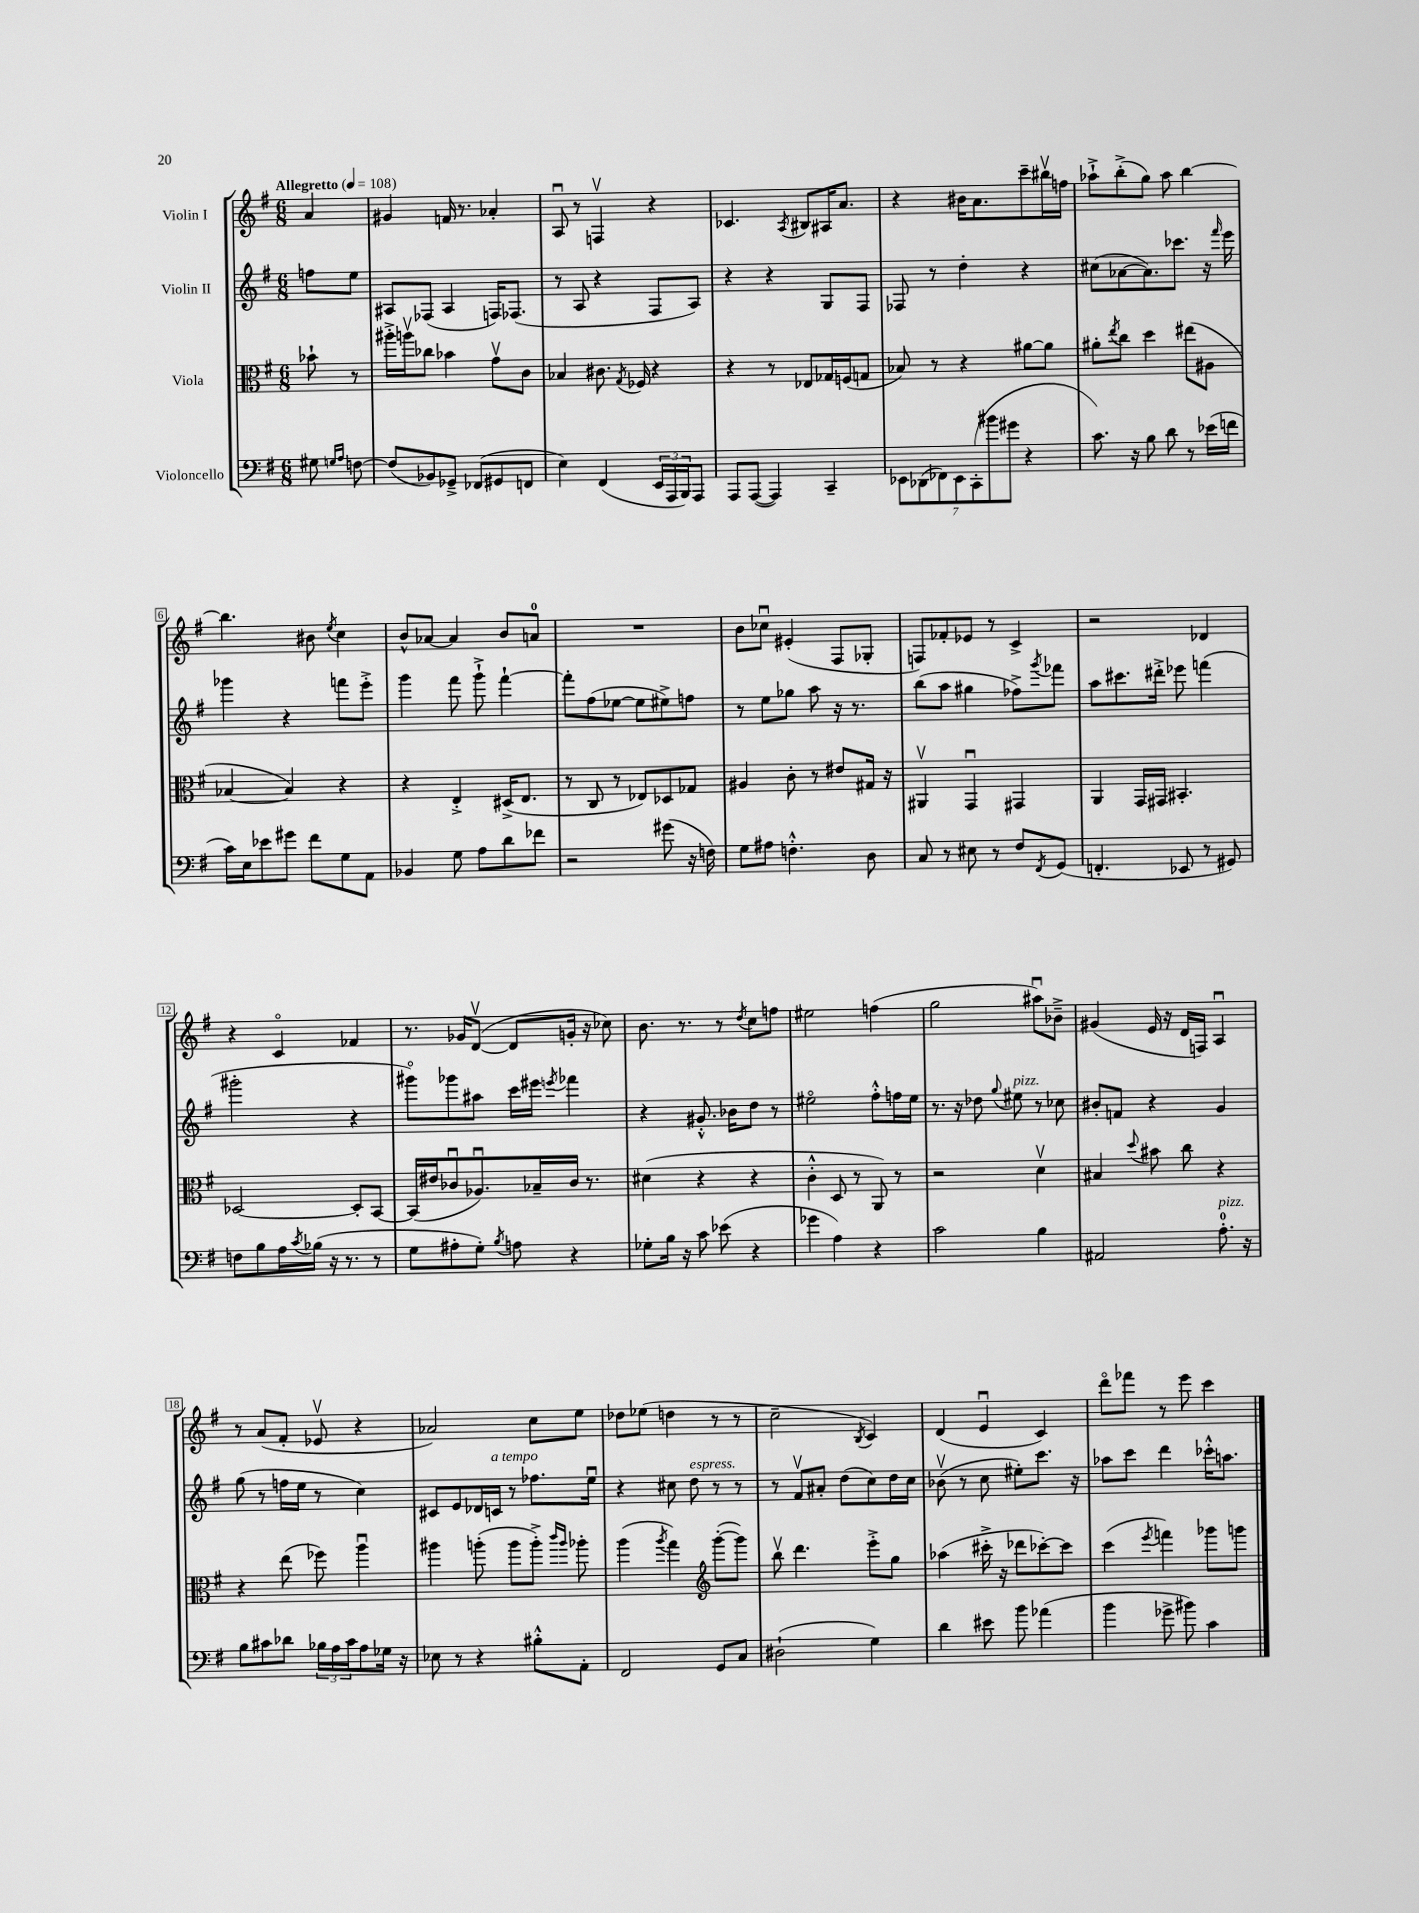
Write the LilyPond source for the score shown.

<<
\new StaffGroup <<
\new Staff = "s0" \with { instrumentName = "Violin I" } {
    \clef treble \key g \major \numericTimeSignature \time 6/8 \partial 4 \tempo "Allegretto" 4 = 108
    a'4 |
    gis'4 f'16 r8. aes'4-. |
    a8\downbow r8 f4\upbow r4 |
    ces'4. \acciaccatura { a8 } bis8 ais16 a'8. |
    r4 bis'16 a'8. c'''8-- bis''16\upbow f''16 |
    aes''8-!-> b''8-.->( g''8) aes''8 b''4~ |
    b''4. bis'8 \acciaccatura { e''8 } c''4 |
    b'8-^ aes'8~ aes'4 b'8 a'8-0 |
    R2. |
    b'8 ces''8\downbow eis'4-.( fis8 ges8-. |
    f8) fes'8-. ees'8 r8 c'4-> |
    r2 des'4 |
    r4 c'4\flageolet fes'4 |
    r8. ges'16 d'8~\upbow( d'8 g'16-. r16 ces''8) |
    b'8. r8. r8 \acciaccatura { d''8 } c''8 f''8 |
    eis''2 f''4( |
    g''2 ais''8\downbow) bes'8---> |
    gis'4( e'16 r16 d'16 f16) a4\downbow |
    r8 a'8( fis'8-. ees'8\upbow r4 |
    aes'2) c''8 e''8 |
    des''8 ees''8( d''4 r8 r8 |
    c''2-- \acciaccatura { b8 } c'4) |
    d'4( e'4\downbow c'4) |
    d'''8\flageolet fes'''8 r8 e'''8 c'''4 \bar "|." |
}
\new Staff = "s1" \with { instrumentName = "Violin II" } {
    \clef treble \key g \major \numericTimeSignature \time 6/8 \partial 4
    f''8 e''8 |
    ais8 fes8( ais4 f16) fes8.( |
    r8 a8 r4 fis8 a8) |
    r4 r4 g8 fis8 |
    fes8 r8 d''4-. r4 |
    cis''8( aes'8~ aes'8.) ces'''8. r16 \grace { fis'''16 } e'''16 |
    ges'''4 r4 f'''8 e'''8-.-> |
    g'''4 fis'''8 g'''8-!-> fis'''4~-! |
    fis'''8-. fis''8( ees''8~ ees''8 eis''8->) f''8 |
    r8 e''8 ges''8 a''8 r16 r8. |
    b''8( a''8 gis''4 fes''8->) \acciaccatura { g'''8 } fes'''8 |
    a''8 cis'''8. dis'''16-.-> ees'''8 f'''4( |
    gis'''2-. r4 |
    gis'''8\flageolet) ges'''8 ais''8 c'''16 eis'''16 \acciaccatura { e'''8 } fes'''4 |
    r4 gis'8.-.-^ bes'16 d''8 r8 |
    eis''2\flageolet fis''8-.-^ f''16 eis''16 |
    r8. r16 des''8 \appoggiatura { g''8 } eis''8^\markup { \italic "pizz." } r8 ces''8 |
    bis'8-. f'8 r4 g'4 |
    g''8( r8 f''16 e''16 r8 c''4) |
    cis'8 e'8 des'16 c'16^\markup { \italic "a tempo" } r8 fes''8. e''16\downbow |
    r4 cis''8 d''8^\markup { \italic "espress." } r8 r8 |
    r8 fis'8\upbow ais'8-. d''8( c''8) d''16 c''16 |
    bes'8\upbow( r8 c''8 eis''8-.) c'''8. r16 |
    aes''8 c'''8 d'''4 ces'''16-.-^ a''8. \bar "|." |
}
\new Staff = "s2" \with { instrumentName = "Viola" } {
    \clef alto \key g \major \numericTimeSignature \time 6/8 \partial 4
    bes'8-! r8 |
    ais''16-.-> a''16\upbow ces''8 bes'4 g'8\upbow c'8 |
    bes4 cis'8. \acciaccatura { g8 } fes16 r4 |
    r4 r8 ees8 ges16 f16( g8 |
    bes8) r8 r4 ais'8~ ais'8 |
    ais'8-. \acciaccatura { e''8 } c''8 d''4 eis''8( ais8 |
    bes4~ bes4) r4 |
    r4 e4-.-> dis16->( e8. |
    r8 c8 r8 ees8) des8 ges8 |
    ais4 c'8-. r8 eis'8 gis16 r16 |
    ais,4\upbow g,4\downbow gis,4 |
    a,4 g,16 gis,16 bis,4.-. |
    des2~ des8-. b,8~ |
    b,16( eis'16 ces'8\downbow aes8.\downbow) bes16-- ces'16 r8. |
    dis'4( r4 r4 |
    c'4-.-^ d8 r8 a,8) r8 |
    r2 d'4\upbow |
    bis4 \appoggiatura { d''8 } bis'8 c''8 r4 |
    r4 e''8( fes''8) a''4\downbow |
    ais''4 a''8-.( a''8 a''8-.->) \grace { c'''16 a''16 } aes''8-. |
    a''4( \acciaccatura { a''8 } g''4) \clef treble g'''8~-.( g'''8) |
    b''8\upbow d'''4. e'''8-.-> g''8 |
    aes''4( cis'''16-.-> r16 des'''8 ces'''8~-.) ces'''8 |
    c'''4( \acciaccatura { e'''8 } f'''4) ges'''8 g'''8 \bar "|." |
}
\new Staff = "s3" \with { instrumentName = "Violoncello" } {
    \clef bass \key g \major \numericTimeSignature \time 6/8 \partial 4
    gis8 \grace { g16 a16 } f8~ |
    f8( bes,8) ges,8---> fes,8( gis,8 f,8 |
    e4) fis,4( \tuplet 3/2 { e,16 a,,16 b,,16) } a,,8 |
    a,,8 a,,8~( a,,4) c,4-- |
    \tuplet 7/4 { ees,8 des,8( fes,8) ees,8 c,8-.( bis'8 gis'8 } r4 |
    c'8.) r16 b8 d'8 r8 ees'16( f'16 |
    c'16) e16 ees'8 gis'8 fis'8 g8 a,8 |
    bes,4 g8 a8 d'8 fes'8 |
    r2 gis'8( r16 f16) |
    g8 ais8 f4.-.-^ d8 |
    c8 r8 eis8 r8 fis8 \acciaccatura { fis,8 } g,8( |
    f,4.-. ees,8 r8 gis,8) |
    f8 b8 a16 \acciaccatura { c'8 } bes16( r16 r8. r8 |
    g8 ais8-. g8-.) \acciaccatura { b8 } a8 r4 |
    ges8-. b16 r16 c'8 ees'8( r4 |
    ges'4 a4) r4 |
    c'2 b4 |
    ais,2 a8.-0-.^\markup { \italic "pizz." } r16 |
    b8 cis'8 des'8 \tuplet 3/2 { bes16 a16 cis'16 } a8 ges16 r16 |
    ees8 r8 r4 bis8-.-^ a,8-. |
    fis,2 g,8 c8 |
    dis2-!( g4) |
    d'4 eis'8 b'8 aes'4( |
    b'4 ges'8-> bis'8) c'4 \bar "|." |
}
>>
>>
\layout { \context { \Score \override BarNumber.stencil = #(make-stencil-boxer 0.1 0.3 ly:text-interface::print) } }
